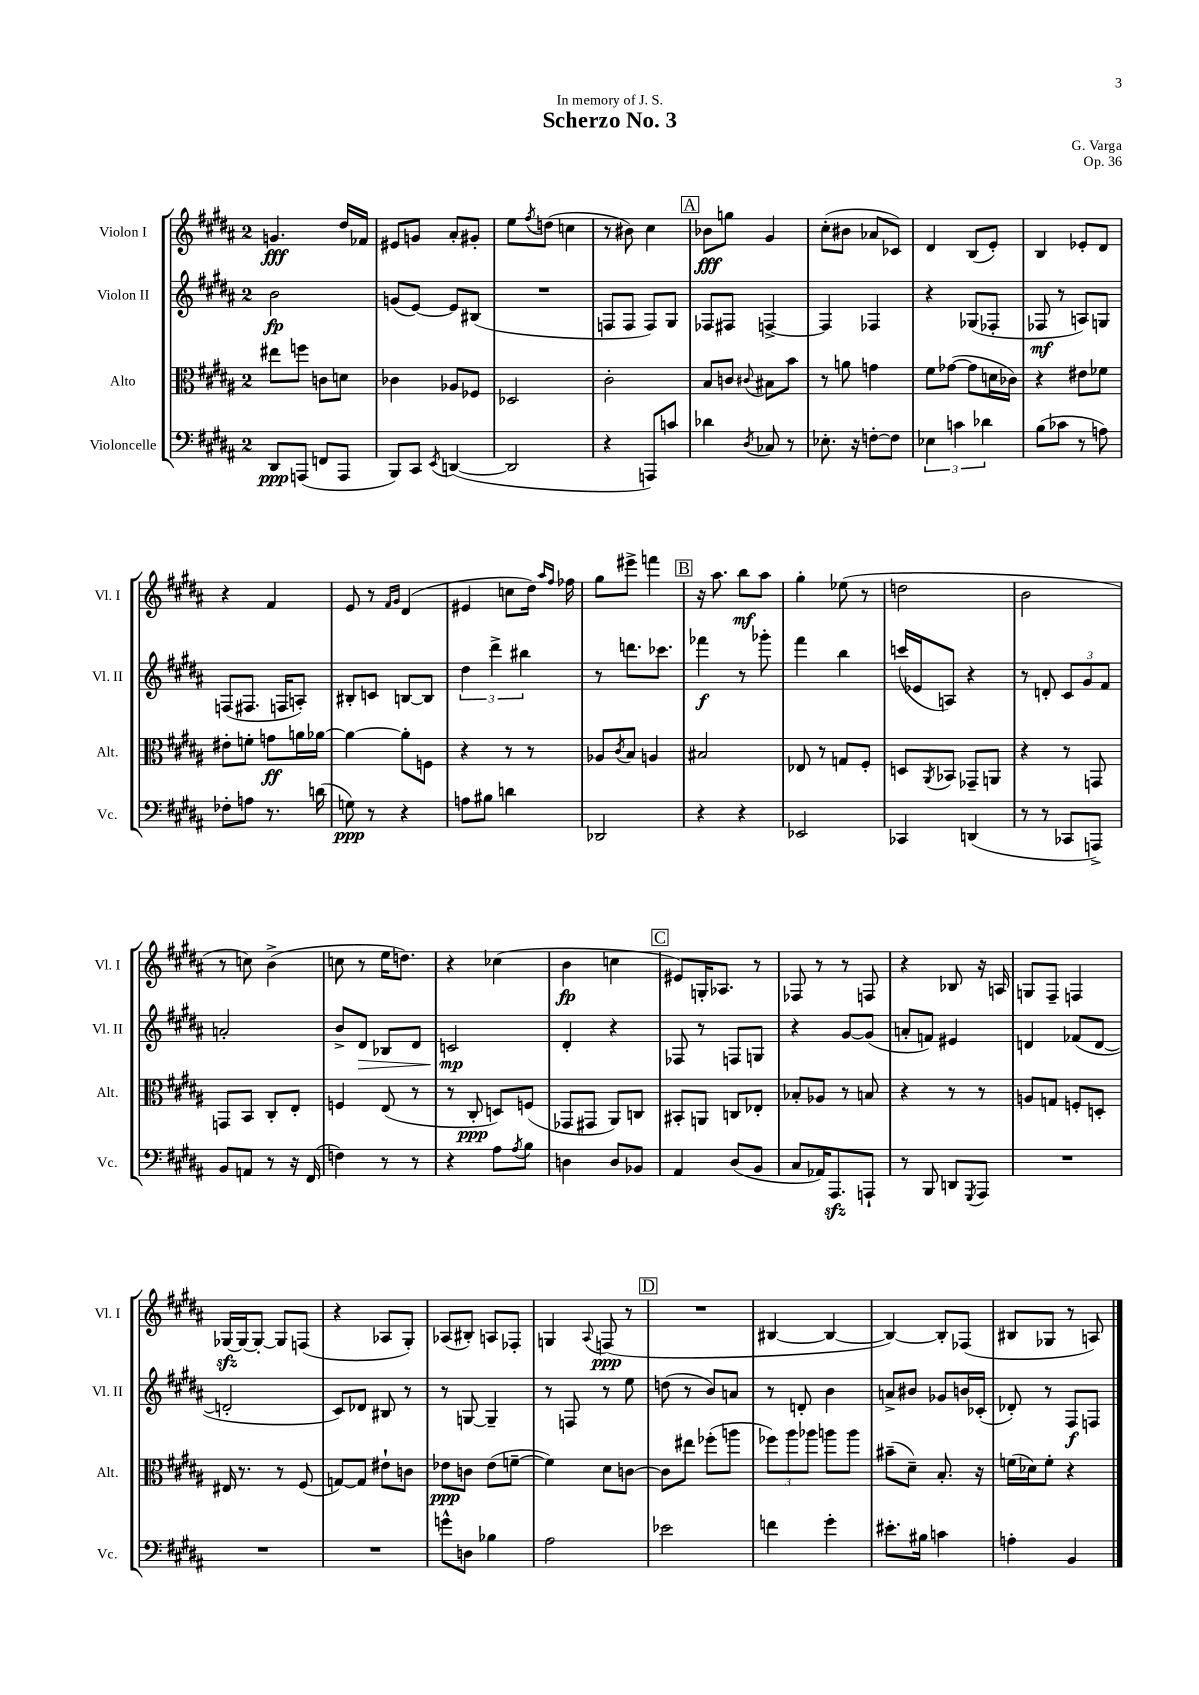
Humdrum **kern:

**kern	**kern	**kern	**kern
*staff4	*staff3	*staff2	*staff1
*clefF4	*clefC3	*clefG2	*clefG2
*k[f#c#g#d#a#]	*k[f#c#g#d#a#]	*k[f#c#g#d#a#]	*k[f#c#g#d#a#]
*M2/4	*M2/4	*M2/4	*M2/4
8DD#	8ee#	2b	4.g
(8AAA	8ff	.	.
8FF	8c	.	.
8AAA	8d	.	16dd#
.	.	.	16f-
=	=	=	=
8BBB)	4c-	(8g	8e#
8CC#	.	[8e)	8g
8qEE	.	.	.
([4DD	8A-	8e]	8a#'
.	8F-	(8B#	8g#'
=	=	=	=
2DD]	2D-	2r	8ee
.	.	.	8qff#
.	.	.	(8dd
.	.	.	4cc
=	=	=	=
4r	2c#'	8F	8r
.	.	8F	8b#)
8AAA)	.	8F)	4cc#
8c	.	8G#	.
=	=	=	=
4d-	8B	8F-	8b-
.	8c	8F#	8gg
8qD#	8qqc#	.	.
8C-	8B#	[4F^	4g#
8r	8b	.	.
=	=	=	=
8.E-'	8r	4F]	(8cc#'
.	8a	.	8b#
16r	.	.	.
[8F'	4g	4F-	8a-
8F]	.	.	8c-)
=	=	=	=
6E-	8f#	4r	4d#
.	([8g-	.	.
6c	.	.	.
.	8g-]	(8G-	(8B
6d-	.	.	.
.	16d	8F-'	8e')
.	16c-)	.	.
=	=	=	=
(8B	4r	8F-	4B
8c-	.	8r	.
8r	8e#	8A)	8e-'
8A)	8f-	8G	8d#
=	=	=	=
8F-'	8e#'	(8F	4r
8A	8f'	8.F#	.
8.r	8g	.	4f#
.	.	16F	.
.	16a	8A')	.
(16d	[16a-	.	.
=	=	=	=
8G)	4a-_	8B#'	8e
8r	.	8c	8r
.	.	.	16qqf#
.	.	.	16qqg#
4r	8a-']	[8B	(4d#
.	8F	8B]	.
=	=	=	=
8A	4r	6dd#	4e#
8B#	.	.	.
.	.	6ddd#^	.
4d	8r	.	8cc
.	.	6bb#	.
.	8r	.	16dd#)
.	.	.	16qqaa#
.	.	.	16qqff#
.	.	.	16ff-
=	=	=	=
2DD-	8A-	8r	8gg#
.	8qc#	.	.
.	8B	8.ddd	8eee#^
.	4A	.	4fff
.	.	8.ccc-	.
=	=	=	=
4r	2B#	4fff-	16r
.	.	.	8.aa#
4r	.	8r	8bb
.	.	8ggg-'	8aa#
=	=	=	=
2EE-	8E-	4fff#	4gg#'
.	8r	.	.
.	8G	4bb	(8ee-
.	8F#'	.	8r
=	=	=	=
4CC-	8D	(16ccc	2dd
.	.	16e-	.
.	8qAA#	.	.
.	8BB-	8A)	.
(4DD	8GG-~	4r	.
.	8AA	.	.
=	=	=	=
8r	4r	8r	2b
8r	.	8d'	.
8CC-	8r	12c#	.
.	.	12g#	.
8AAA^)	8GG	.	.
.	.	12f#	.
=	=	=	=
8BB	8GG	2a'	8r
8AA	8BB	.	8cc)
8r	8C#'	.	(4b^
16r	8E'	.	.
(16FF#	.	.	.
=	=	=	=
4F)	4F	8b^	8cc
.	.	8d#	8r
8r	(8E	8B-	16ee
.	.	.	8.dd)
8r	8r	8d#	.
=	=	=	=
4r	8r	2c	4r
.	8C#'	.	.
8A#	8D)	.	(4cc-
8qA#	.	.	.
8B	(8F	.	.
=	=	=	=
4D	8GG-	4d#'	4b
.	8GG#	.	.
8D	8AA#)	4r	4cc
8BB-	8C	.	.
=	=	=	=
4AA#	8BB#'	8F-	8e#)
.	8AA	8r	16G'
.	.	.	8.A-
(8D#	8C	8F	.
8BB	8E-'	8G	8r
=	=	=	=
8C#	8B-'	4r	8F-
16AA-)	8A-	.	8r
8.AAA#	.	.	.
.	8r	[8g#	8r
8AAA`	8B	(8g#]	8F
=	=	=	=
8r	4r	8a'	4r
8BBB	.	8f)	.
8DD	8r	4e#	8B-
8qGGG#	.	.	.
8AAA#	8r	.	16r
.	.	.	16A
=	=	=	=
2r	8A	4d	8G
.	8G	.	8F#~
.	8F'	(8f-	4F
.	8D'	[8d	.
=	=	=	=
2r	16E#	2d']	[16G-
.	8.r	.	16G-_
.	.	.	8G-'_
.	8r	.	8G-]
.	(8F#	.	(8F
=	=	=	=
2r	[8G)	8c#)	4r
.	8G]	8d-	.
.	8e#`	8B#	8A-
.	8c	8r	8G#')
=	=	=	=
8g^^	8e-	8r	(8A-
8D	8c	[8G	8B#')
4B-	(8e-	4G~]	8A
.	[8f~	.	8F-'
=	=	=	=
2A#	4f])	8r	4G
.	.	8F	.
.	.	.	8qqA#
.	8d#	8r	(8F
.	[8c	8ee	8r
=	=	=	=
2e-	8c]	(8dd	2r
.	8ee#	8r	.
.	(8ff-'	8b)	.
.	8aa	8a	.
=	=	=	=
4f	12ff-)	8r	[4B#
.	12aa#	.	.
.	.	8d'	.
.	12aa-	.	.
4g#'	8aa	4b	4B#_
.	8aa	.	.
=	=	=	=
8.e#'	(8b#~	8a^	4B#_)
.	8d#~)	8b#	.
16B#	.	.	.
4c	8.B'	8g-	8B#']
.	.	16b	(8F-
.	16r	(16c-'	.
=	=	=	=
4A'	(16f	8d-')	8B#
.	16d-)	.	.
.	8f'	8r	8G-
4BB	4r	8F#	8r
.	.	8F	8A)
==	==	==	==
*-	*-	*-	*-
